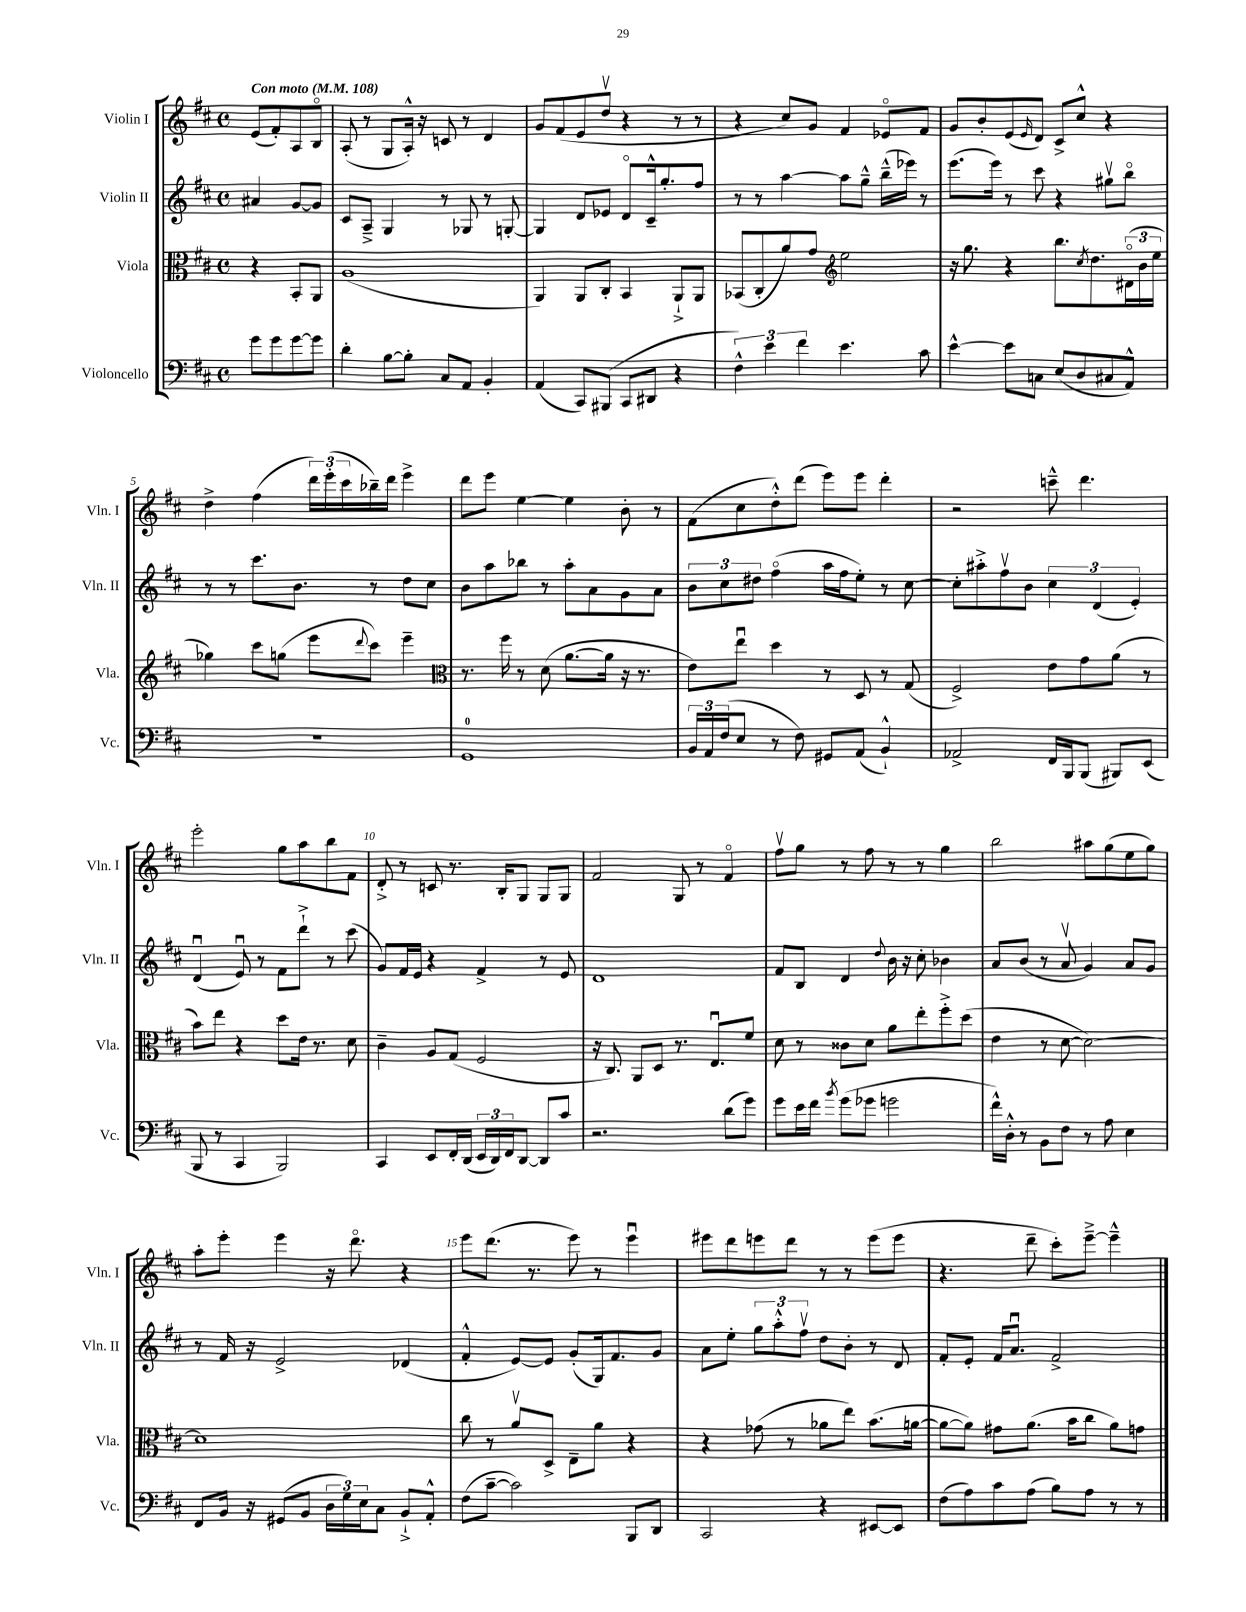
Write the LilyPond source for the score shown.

<<
\new StaffGroup <<
\new Staff = "s0" \with { instrumentName = "Violin I" shortInstrumentName = "Vln. I" } {
    \clef treble \key d \major \defaultTimeSignature \time 4/4 \partial 2 \tempo "Con moto" 4 = 108
    e'8( fis'8-.) a8 b8\flageolet |
    a8-.( r8 g8 a16-.-^) r16 c'8 r8 d'4 |
    g'8 fis'8( e'8 d''8\upbow r4 r8 r8 |
    r4 cis''8) g'8 fis'4 ees'8\flageolet fis'8 |
    g'8 b'8-. e'8( \grace { e'16 } d'8) cis'8-> cis''8-^ r4 |
    d''4-> fis''4( \tuplet 3/2 { d'''16) e'''16-.( cis'''16 } bes''16--) d'''16 e'''4-> |
    d'''8 e'''8 e''4~ e''4 b'8-. r8 |
    fis'8( cis''8 d''8-.-^) d'''8( e'''8) e'''8 d'''4-. |
    r2 c'''8---^ d'''4. |
    e'''2-. g''8 a''8 b''8 fis'8 |
    d'8-.-> r8 c'8 r8. b16-. g8 g8 g8 |
    fis'2 g8 r8 fis'4\flageolet |
    fis''8\upbow g''8 r8 fis''8 r8 r8 g''4 |
    b''2 ais''8 g''8( e''8 g''8) |
    a''8-. e'''8-. e'''4 r16 d'''8.\flageolet r4 |
    e'''8 d'''8.( r8. e'''8) r8 e'''4\downbow |
    eis'''8 d'''8 e'''8 d'''8 r8 r8 e'''8( e'''8 |
    r4. d'''8-- cis'''8-.) e'''8~---> e'''4---^ \bar "|." |
}
\new Staff = "s1" \with { instrumentName = "Violin II" shortInstrumentName = "Vln. II" } {
    \clef treble \key d \major \defaultTimeSignature \time 4/4 \partial 2
    ais'4 g'8~ g'8 |
    cis'8 a8---> g4 r8 ges8 r8 g8~-. |
    g4 d'8 ees'8 d'8\flageolet cis'16---^ g''8.-. fis''8 |
    r8 r8 a''4~ a''8 g''8---^ b''16---^( ees'''16) r8 |
    e'''8.( e'''16) r8 cis'''8 r4 gis''8\upbow b''8\flageolet |
    r8 r8 cis'''8. b'8. r8 d''8 cis''8 |
    b'8 a''8 bes''8 r8 a''8-. a'8 g'8 a'8 |
    \tuplet 3/2 { b'8 cis''8 dis''8 } fis''4\flageolet( a''16 fis''16 e''8-.) r8 cis''8~ |
    cis''8-. ais''8-.-> fis''8\upbow b'8 \tuplet 3/2 { cis''4 d'4( e'4-.) } |
    d'4\downbow( e'8\downbow) r8 fis'8 d'''8-!-> r8 cis'''8( |
    g'8) fis'16 e'16 r4 fis'4-> r8 e'8 |
    d'1 |
    fis'8 b8 d'4 \appoggiatura { d''8 } b'16 r16 cis''8-. bes'4 |
    a'8 b'8( r8 a'8\upbow g'4) a'8 g'8 |
    r8 fis'16 r16 e'2-> des'4( |
    fis'4-.-^ e'8~) e'8 g'8-.( g16) fis'8. g'8 |
    a'8 e''8-. \tuplet 3/2 { g''8 a''8-.-^ fis''8\upbow } d''8 b'8-. r8 d'8 |
    fis'8-. e'8-. fis'16 a'8.\downbow fis'2-> \bar "|." |
}
\new Staff = "s2" \with { instrumentName = "Viola" shortInstrumentName = "Vla." } {
    \clef alto \key d \major \defaultTimeSignature \time 4/4 \partial 2
    r4 b,8-. a,8 |
    a1( |
    a,4) a,8 cis8-. b,4 a,8-!-> a,8 |
    bes,8( cis8-. a'8) g'8 \clef treble e''2 |
    r16 g''8. r4 b''8. \acciaccatura { cis''8 } d''8. \tuplet 3/2 { dis'16\flageolet( b'16 e''16 } |
    ges''4) cis'''8 g''8( e'''8 \appoggiatura { d'''8 } cis'''8) e'''4-- |
    \clef alto r8. fis''16 r8 d'8( a'8.~ a'16 r16 r8. |
    e'8) e''8\downbow d''4 r8 d8 r8 g8( |
    fis2->) e'8 g'8 a'8( r8 |
    b'8) e''8 r4 d''8 e'16 r8. d'8 |
    cis'4-- a8 g8( fis2 |
    r16 cis8.) a,8 d8 r8. e8.\downbow fis'8 |
    d'8 r8 cisis'8 d'8 a'8 e''8-. fis''8-.-> d''8( |
    e'4 r8 d'8~ d'2~) |
    d'1 |
    cis''8 r8 a'8\upbow d8-> e8-- a'8 r4 |
    r4 ges'8( r8 aes'8 e''8) b'8.( a'16~ |
    a'8~ a'8) gis'8 a'8.( b'16 cis''8 a'8) g'8 \bar "|." |
}
\new Staff = "s3" \with { instrumentName = "Violoncello" shortInstrumentName = "Vc." } {
    \clef bass \key d \major \defaultTimeSignature \time 4/4 \partial 2
    g'8 g'8 g'8~ g'8 |
    d'4-. b8~ b8-. cis8 a,8 b,4-. |
    a,4( cis,8) bis,,8( cis,8 dis,8 r4 |
    \tuplet 3/2 { fis4-^) e'4 fis'4 } e'4. cis'8 |
    e'4~-^ e'8 c8 e8( d8 cis8 a,8-^) |
    R1 |
    g,1-0 |
    \tuplet 3/2 { b,16 a,16 fis16( } e8 r8 fis8) gis,8 a,8( b,4-!-^) |
    aes,2-> fis,16 b,,16 b,,8( bis,,8) e,8( |
    b,,8 r8 cis,4 b,,2) |
    cis,4 e,8 fis,16-. d,16( \tuplet 3/2 { e,16 d,16) fis,16 } d,8~ d,8 cis'8 |
    r2. d'8( g'8) |
    g'8 e'16 fis'16 \acciaccatura { b'8 } g'8( ges'8 g'2 |
    fis'16-^) d16-.-^ r8 b,8 fis8 r8 a8 e4 |
    fis,8 b,16 r16 gis,8( b,8 \tuplet 3/2 { d16 g16) e16 } cis8 b,8-!-> a,8-.-^ |
    fis8( cis'8~-- cis'2) b,,8 d,8 |
    cis,2 r4 eis,8~ eis,8 |
    fis8( a8) cis'8 a8( b8) a8 r8 r8 \bar "|." |
}
>>
>>
\layout { \context { \Score \override BarNumber.break-visibility = ##(#f #t #t) barNumberVisibility = #(every-nth-bar-number-visible 5) } }
